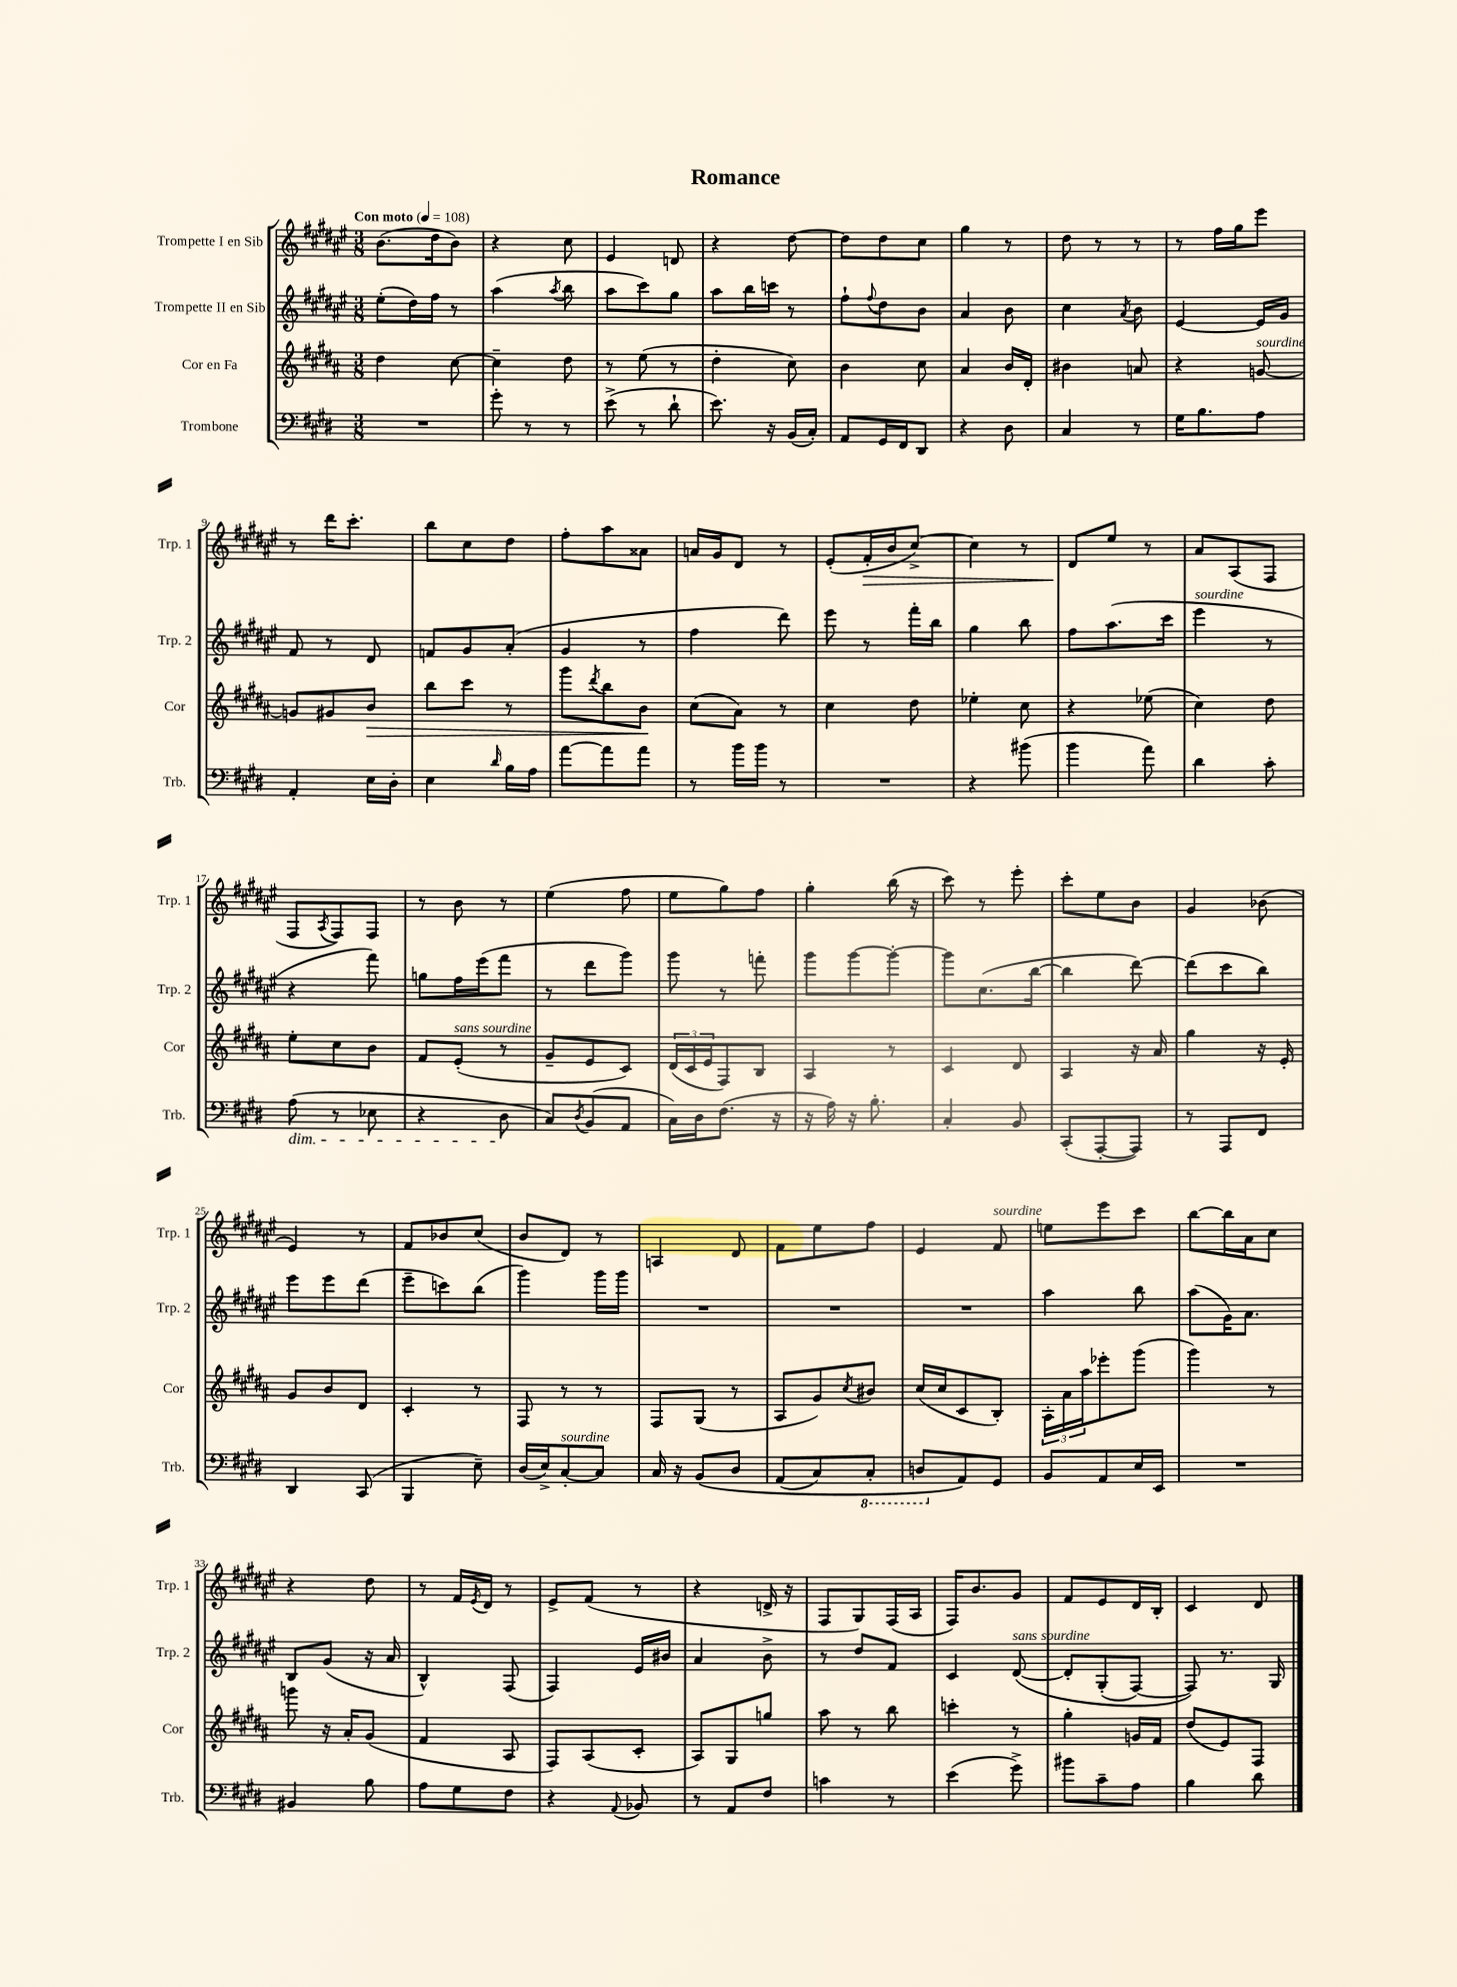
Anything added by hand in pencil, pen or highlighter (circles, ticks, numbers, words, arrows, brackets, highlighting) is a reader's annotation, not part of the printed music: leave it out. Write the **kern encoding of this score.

**kern	**kern	**dynam	**kern	**kern	**dynam
*part4	*part3	*part3	*part2	*part1	*part1
*staff4	*staff3	*staff3	*staff2	*staff1	*staff1
*I"Trombone	*I"Cor en Fa	*	*I"Trompette II en Sib	*I"Trompette I en Sib	*
*I'Trb.	*I'Cor	*	*I'Trp. 2	*I'Trp. 1	*
*clefF4	*clefG2	*	*clefG2	*clefG2	*
*k[f#c#g#d#]	*k[f#c#g#d#a#]	*	*k[f#c#g#d#a#e#]	*k[f#c#g#d#a#e#]	*
*M3/8	*M3/8	*	*M3/8	*M3/8	*
*MM108	*MM108	*	*MM108	*MM108	*
=1	=1	=1	=1	=1	=1
!	!	!	!	!LO:TX:a:B:t=Con moto	!
4.r	4dd#\	.	(8ee#'\L	(8.b\L	.
.	.	.	16dd#\L)	.	.
.	.	.	16ff#\JJ	16dd#\k	.
.	[8cc#\	.	8r	8b\J)	.
=2	=2	=2	=2	=2	=2
8g#'\	4cc#~\]	.	(4aa#\	4r	.
8r	.	.	.	.	.
.	.	.	8qaa#/	.	.
8r	8dd#\	.	8bb\	8cc#\	.
=3	=3	=3	=3	=3	=3
(8e^\	8r	.	8aa#\L	4e#/	.
8r	(8ee\	.	8ccc#\)	.	.
8d#`\	8r	.	8gg#\J	8dn/	.
=4	=4	=4	=4	=4	=4
8.e\)	4dd#'\	.	8aa#\L	4r	.
.	.	.	16bb\L	.	.
16r	.	.	16cccn\JJ	.	.
(16BB/LL	8cc#\)	.	8r	[8dd#\	.
16C#'/JJ)	.	.	.	.	.
=5	=5	=5	=5	=5	=5
8AA/L	4b\	.	8ff#`\L	8dd#\L]	.
.	.	.	8qqff#/	.	.
16GG#/L	.	.	8dd#\	8dd#\	.
16FF#/J	.	.	.	.	.
8DD#/J	8cc#\	.	8b\J	8cc#\J	.
=6	=6	=6	=6	=6	=6
4r	4a#/	.	4a#/	4gg#\	.
8D#\	16b/LL	.	8b\	8r	.
.	16d#'/JJ	.	.	.	.
=7	=7	=7	=7	=7	=7
4C#/	4b#X\	.	4cc#\	8dd#\	.
.	.	.	.	8r	.
.	.	.	8qa#/	.	.
8r	8an/	.	8b\	8r	.
=8	=8	=8	=8	=8	=8
16G#\KL	4r	.	[4e#/	8r	.
8.B\	.	.	.	.	.
.	.	.	.	16ff#\LL	.
.	.	.	.	16gg#\J	.
!	!LO:TX:a:i:t=sourdine	!	!	!	!
8A\J	[8gn/	.	16e#/LL]	8eee#\J	.
.	.	.	16g#/JJ	.	.
!!LO:LB:g=z
=9	=9	=9	=9	=9	=9
4AA'/	8gn/L]	.	8f#/	8r	.
.	8g#X/	.	8r	16ddd#\KL	.
.	.	.	.	8.ccc#'\J	.
!	!	!LO:HP:b	!	!	!
16E\LL	8b/J	>	8d#/	.	.
16D#'\JJ	.	.	.	.	.
=10	=10	=10	=10	=10	=10
4E\	8bb\L	.	8fn/L	8bb\L	.
.	8ccc#\J	.	8g#/	8cc#\	.
16qqd#/	.	.	.	.	.
16B\LL	8r	.	(8a#'/J	8dd#\J	.
16A\JJ	.	.	.	.	.
=11	=11	=11	=11	=11	=11
[8a\L	8ggg#\L	.	4g#/	8ff#'\L	.
.	8qddd#/	.	.	.	.
8a\]	8bb\	.	.	8aa#\	.
8a\J	8b\J	.	8r	8a##X\J	.
.	.	]	.	.	.
=12	=12	=12	=12	=12	=12
8r	(8cc#\L	.	4ff#\	16an/LL	.
.	.	.	.	16g#/J	.
16b\LL	8a#\J)	.	.	8d#/J	.
16b\JJ	.	.	.	.	.
8r	8r	.	8ddd#\)	8r	.
=13	=13	=13	=13	=13	=13
4.r	4cc#\	.	8eee#\	(8e#'/L	.
!	!	!	!	!	!LO:HP:b
.	.	.	8r	16f#'/L	>
.	.	.	.	16b/J	.
.	8dd#\	.	16fff#'\LL	[8cc#^/J)	.
.	.	.	16bb\JJ	.	.
=14	=14	=14	=14	=14	=14
4r	4ee-X'\	.	4gg#\	4cc#\]	.
(8b#X\	8cc#\	.	8bb\	8r	.
=15	=15	=15	=15	=15	=15
4b\	4r	.	8ff#\L	8d#/L	.
.	.	.	(8.aa#\	8ee#/J	]
8a\)	(8ee-X\	.	.	8r	.
.	.	.	16ccc#\Jk	.	.
=16	=16	=16	=16	=16	=16
!	!	!	!LO:TX:a:i:t=sourdine	!	!
4d#\	4cc#\)	.	4eee#\	8a#/L	.
.	.	.	.	(8A#/	.
8c#'\	8dd#\	.	8r	8F#/J	.
!!LO:LB:g=z
=17	=17	=17	=17	=17	=17
!LO:TX:b:i:t=dim.	!	!	!	!	!
(8A\	8ee'\L	.	4r	8F#/L	.
.	.	.	.	8qA#/	.
8r	8cc#\	.	.	8F#/)	.
8E-X\	8b\J	.	8fff#\)	8F#/J	.
=18	=18	=18	=18	=18	=18
4r	8f#/L	.	8ggn\L	8r	.
!	!LO:TX:a:i:t=sans sourdine	!	!	!	!
.	(8e'/J	.	16ff#\L	8b\	.
.	.	.	(16eee#\J	.	.
8D#\	8r	.	8fff#\J	8r	.
=19	=19	=19	=19	=19	=19
8C#/L)	8g#~/L	.	8r	(4ee#\	.
8qD#/	.	.	.	.	.
(8BB/	8e/	.	8ddd#\L	.	.
8AA/J	8c#/J)	.	8ggg#\J)	8ff#\	.
=20	=20	=20	=20	=20	=20
16C#\LL)	(24d#/LL	.	8ggg#\	8ee#\L	.
.	24c#/	.	.	.	.
16D#\J	.	.	.	.	.
.	24e/J	.	.	.	.
(8.F#\J	8F#/)	.	8r	8gg#\)	.
.	8B/J	.	8fffn'\	8ff#\J	.
16r	.	.	.	.	.
=21	=21	=21	=21	=21	=21
16r	4A#/	.	8ggg#\L	4gg#'\	.
16A\)	.	.	.	.	.
16r	.	.	[8ggg#\	.	.
8.B'\	.	.	.	.	.
.	8r	.	8ggg#'\J_	(16bb\	.
.	.	.	.	16r	.
=22	=22	=22	=22	=22	=22
4C#'/	4c#/	.	8ggg#\L]	8ccc#\)	.
.	.	.	(8.cc#\	8r	.
8BB/	8d#/	.	.	8eee#'\	.
.	.	.	[16bb\Jk	.	.
=23	=23	=23	=23	=23	=23
(8CC#'/L	4A#/	.	4bb\]	8ccc#'\L	.
[8AAA'/	.	.	.	8ee#\	.
8AAA/J])	16r	.	[8ddd#\)	8b\J	.
.	16a#/	.	.	.	.
=24	=24	=24	=24	=24	=24
8r	4gg#\	.	(8ddd#\L]	4g#/	.
8AAA/L	.	.	8ccc#\	.	.
8FF#/J	16r	.	8bb\J)	(8b-X\	.
.	16e'/	.	.	.	.
!!LO:LB:g=z
=25	=25	=25	=25	=25	=25
4DD#/	8g#/L	.	8eee#\L	4e#/)	.
.	8b/	.	8eee#\	.	.
(8CC#/	8d#/J	.	(8ddd#\J	8r	.
=26	=26	=26	=26	=26	=26
4BBB/	4c#'/	.	8eee#~\L	8f#/L	.
.	.	.	8cccn\)	8b-X/	.
8E~\)	8r	.	(8bb\J	(8cc#/J	.
=27	=27	=27	=27	=27	=27
(16D#/LL	8F#/	.	4ggg#\)	8b/L	.
16E^/J)	.	.	.	.	.
!LO:TX:a:i:t=sourdine	!	!	!	!	!
[8C#'/	8r	.	.	8d#/J)	.
8C#/J]	8r	.	16ggg#\LL	8r	.
.	.	.	16ggg#\JJ	.	.
=28	=28	=28	=28	=28	=28
16C#/	8F#/L	.	4.r	4An/	.
16r	.	.	.	.	.
(8BB/L	(8G#/J	.	.	.	.
8D#/J	8r	.	.	8d#/	.
=29	=29	=29	=29	=29	=29
(8AA/L	8A#/L	.	4.r	8f#\L	.
8C#/)	8g#/)	.	.	8ee#\	.
.	8qcc#/	.	.	.	.
*8ba	*	*	*	*	*
8CC#'/J	8b#X/J	.	.	8ff#\J	.
=30	=30	=30	=30	=30	=30
8DDn/L	(16cc#/LL	.	4.r	4e#/	.
.	16cc#/J	.	.	.	.
*X8ba	*	*	*	*	*
8AA/)	8c#/	.	.	.	.
!	!	!	!	!LO:TX:a:i:t=sourdine	!
8GG#/J	8B'/J)	.	.	8f#/	.
=31	=31	=31	=31	=31	=31
8BB/L	24A#'\LL	.	4aa#\	8een\L	.
.	24a#\	.	.	.	.
.	24aa#\J	.	.	.	.
8AA/	8eee-X'\	.	.	8eee#\	.
16E/L	(8ggg#\J	.	8bb\	8ccc#\J	.
16EE/JJ	.	.	.	.	.
=32	=32	=32	=32	=32	=32
4.r	4ggg#\)	.	(8aa#\L	[8bb\L	.
.	.	.	16g#\K)	16bb\L]	.
.	.	.	8.a#\J	16a#\J	.
.	8r	.	.	8cc#\J	.
!!LO:LB:g=z
=33	=33	=33	=33	=33	=33
4BB#X/	8gggn\	.	8B/L	4r	.
.	16r	.	(8g#/J	.	.
.	16a#'/KL	.	.	.	.
8B\	(8g#/J	.	16r	8dd#\	.
.	.	.	16a#/	.	.
=34	=34	=34	=34	=34	=34
8A\L	4f#/	.	4B^^/)	8r	.
8G#\	.	.	.	16f#/LL	.
.	.	.	.	8qe#/	.
.	.	.	.	16d#/JJ	.
8F#\J	8A#/	.	(8F#/	8r	.
=35	=35	=35	=35	=35	=35
4r	8F#/L)	.	4F#/)	8e#^/L	.
.	(8A#/	.	.	(8f#/J	.
8qqAA/	.	.	.	.	.
8BB-X/	8c#'/J	.	16e#/LL	8r	.
.	.	.	16b#X/JJ	.	.
=36	=36	=36	=36	=36	=36
8r	8A#/L)	.	4a#/	4r	.
8AA/L	8G#/	.	.	.	.
8F#/J	8ggn/J	.	8b^\	16dn^/	.
.	.	.	.	16r	.
=37	=37	=37	=37	=37	=37
4cn\	8aa#\	.	8r	8F#/L	.
.	8r	.	8dd#/L	8G#/)	.
8r	8bb\	.	8f#/J	(16F#/L	.
.	.	.	.	16A#/JJ	.
=38	=38	=38	=38	=38	=38
(4e\	4cccn'\	.	4c#/	16F#/KL)	.
.	.	.	.	8.b/	.
!	!	!	!LO:TX:a:i:t=sans sourdine	!	!
8g#^\)	8r	.	([8d#/	8g#/J	.
=39	=39	=39	=39	=39	=39
8b#X\L	4gg#'\	.	8d#'/L]	8f#/L	.
8c#~\	.	.	(8G#'/	8e#/	.
8A\J	16gn/LL	.	[8F#/J)	16d#/L	.
.	16f#/JJ	.	.	16B'/JJ	.
=40	=40	=40	=40	=40	=40
4B\	(8dd#/L	.	8F#/])	4c#/	.
.	8e/)	.	8.r	.	.
8d#\	8F#/J	.	.	8d#/	.
.	.	.	16G#/	.	.
==	==	==	==	==	==
*-	*-	*-	*-	*-	*-
